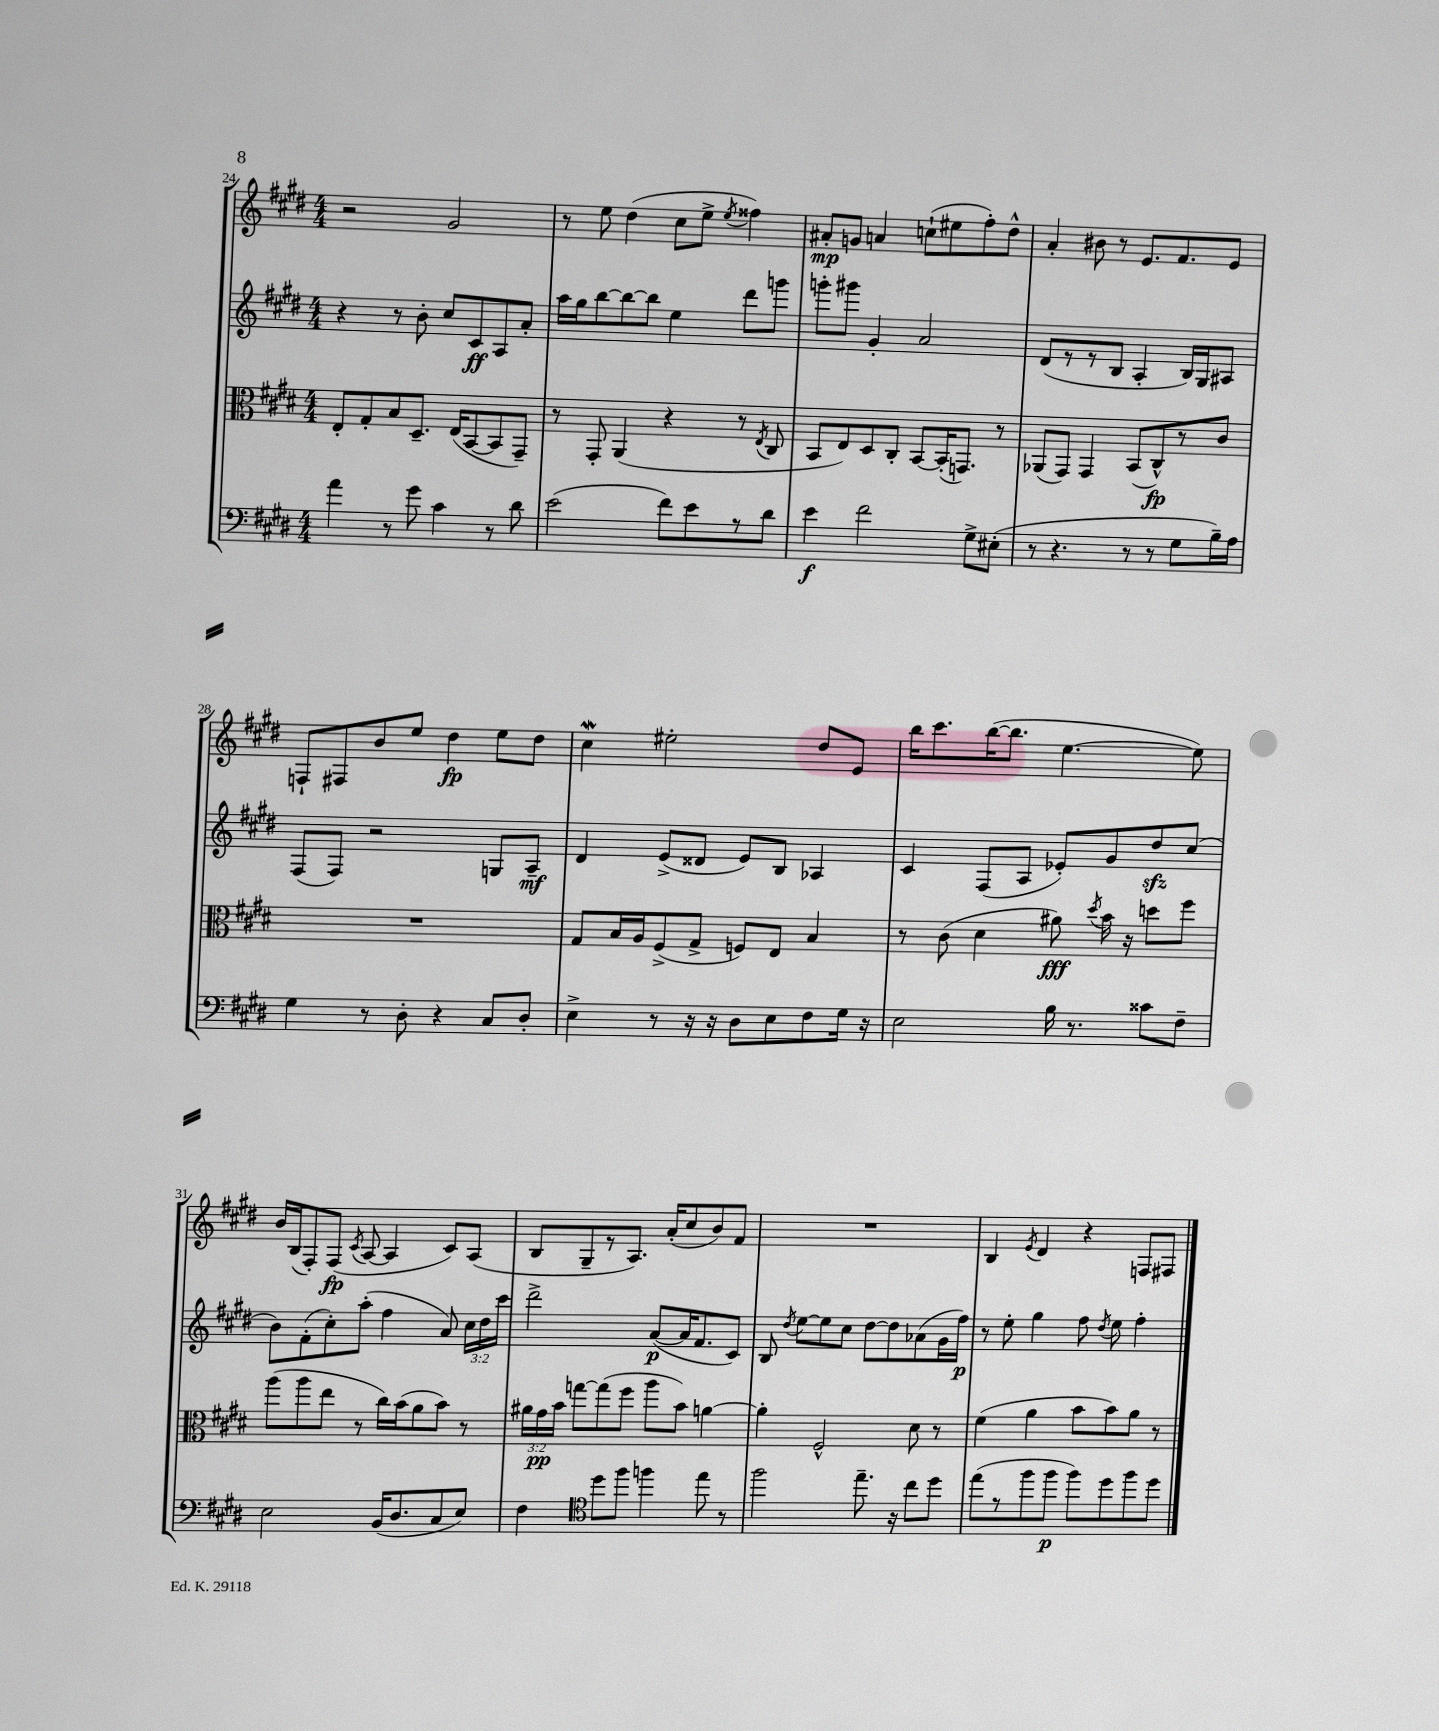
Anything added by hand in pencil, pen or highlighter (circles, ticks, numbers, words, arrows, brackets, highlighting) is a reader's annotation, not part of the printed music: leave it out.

**kern	**dynam	**kern	**dynam	**kern	**dynam	**kern	**dynam
*part4	*part4	*part3	*part3	*part2	*part2	*part1	*part1
*staff4	*staff4	*staff3	*staff3	*staff2	*staff2	*staff1	*staff1
*clefF4	*	*clefC3	*	*clefG2	*	*clefG2	*
*k[f#c#g#d#]	*	*k[f#c#g#d#]	*	*k[f#c#g#d#]	*	*k[f#c#g#d#]	*
*M4/4	*	*M4/4	*	*M4/4	*	*M4/4	*
=24	=24	=24	=24	=24	=24	=24	=24
4a\	.	8E'/L	.	4r	.	2r	.
.	.	8G#'/	.	.	.	.	.
8r	.	8B/	.	8r	.	.	.
8g#\	.	8.D#~/J	.	8b'\	.	.	.
4c#\	.	.	.	8cc#/L	.	2g#/	.
.	.	(16E/KL	.	.	.	.	.
.	.	[8BB/	.	8c#/	ff	.	.
8r	.	8BB/]	.	8A/	.	.	.
8d#\	.	8GG#~/J)	.	8a'/J	.	.	.
=25	=25	=25	=25	=25	=25	=25	=25
(2e\	.	8r	.	16aa\LL	.	8r	.
.	.	.	.	16gg#\J	.	.	.
.	.	8GG#'/	.	[8bb\	.	8ee\	.
.	.	(4AA/	.	8bb\_	.	(4dd#\	.
.	.	.	.	8bb\J]	.	.	.
8f#\L)	.	4r	.	4ee\	.	8cc#\L	.
8e\	.	.	.	.	.	8ee^\J	.
.	.	.	.	.	.	8qee/	.
8r	.	8r	.	8ddd#\L	.	4ff##X\)	.
.	.	8qE/	.	.	.	.	.
8d#\J	.	8C#/	.	8gggn\J	.	.	.
=26	=26	=26	=26	=26	=26	=26	=26
4e\	f	8BB/L	.	8gggn'\L	.	8a#X'/L	mp
.	.	8E/)	.	8ggg#X\J	.	8gn/J	.
2f#\	.	8D#/	.	4g#'/	.	4an/	.
.	.	8C#'/J	.	.	.	.	.
.	.	[8BB/L	.	2a/	.	(8ccn`\L	.
.	.	(16BB'/K]	.	.	.	8ee#X\	.
.	.	8.GGn/J)	.	.	.	.	.
8G#^\L	.	.	.	.	.	8ff#'\)	.
(8E#X'\J	.	8r	.	.	.	8dd#^^\J	.
=27	=27	=27	=27	=27	=27	=27	=27
8r	.	(8AA-X/L	.	(8d#/L	.	4a'/	.
4.r	.	8GG#/J)	.	8r	.	.	.
.	.	4GG#/	.	8r	.	8b#X\	.
.	.	.	.	8B/J	.	8r	.
8r	.	(8BB/L	.	4A'/	.	8.e/L	.
8r	.	8C#^^/)	fp	.	.	.	.
.	.	.	.	.	.	8.f#/	.
8G#\L	.	8r	.	16B/LL)	.	.	.
.	.	.	.	16G#/J	.	.	.
16B~\L)	.	8c#/J	.	8A#X/J	.	8e/J	.
16A\JJ	.	.	.	.	.	.	.
!!LO:LB:g=z
=28	=28	=28	=28	=28	=28	=28	=28
4G#\	.	1r	.	(8F#/L	.	8Fn`/L	.
.	.	.	.	8F#/J)	.	8F#X/	.
8r	.	.	.	2r	.	8b/	.
8D#'\	.	.	.	.	.	8ee/J	.
4r	.	.	.	.	.	4dd#\	fp
8C#/L	.	.	.	8Gn/L	.	8ee\L	.
8D#'/J	.	.	.	8A~/J	mf	8dd#\J	.
=29	=29	=29	=29	=29	=29	=29	=29
4E^\	.	8G#/L	.	4d#/	.	4cc#W\	.
.	.	16B/L	.	.	.	.	.
.	.	16A/J	.	.	.	.	.
8r	.	(8F#^/	.	(8e^/L	.	2ee#X'\	.
16r	.	8G#^/J	.	8d##X/J	.	.	.
16r	.	.	.	.	.	.	.
8D#\L	.	8Fn/L)	.	8e/L)	.	.	.
8E\	.	8E/J	.	8B/J	.	.	.
8F#\	.	4B/	.	4A-X/	.	8dd#/L	.
16G#\Jk	.	.	.	.	.	8e/J	.
16r	.	.	.	.	.	.	.
=30	=30	=30	=30	=30	=30	=30	=30
2E\	.	8r	.	4c#/	.	16bb\KL	.
.	.	.	.	.	.	8.ccc#\	.
.	.	(8c#\	.	.	.	.	.
.	.	4d#\	.	(8F#/L	.	([16bb\K	.
.	.	.	.	.	.	8.bb\J]	.
.	.	.	.	8A/J	.	.	.
16B\	.	8a#X\)	fff	8e-X'/L)	.	[4.ee\	.
8.r	.	.	.	.	.	.	.
.	.	8qdd#/	.	.	.	.	.
.	.	16b\	.	8g#/	.	.	.
.	.	16r	.	.	.	.	.
8c##X\L	.	8ddn\L	.	8dd#zz/	.	.	.
8F#~\J	.	8ff#\J	.	(8cc#/J	.	8ee\])	.
!!LO:LB:g=z
=31	=31	=31	=31	=31	=31	=31	=31
2E\	.	(8aa\L	.	8b\L)	.	16b/LL	.
.	.	.	.	.	.	(16B/J	.
.	.	8aa\	.	(8f#'\	.	8F#'/)	.
.	.	8ee\J	.	8cc#'\)	.	(8F#/J	fp
.	.	.	.	.	.	8qc#/	.
.	.	8r	.	(8aa'\J	.	[8A/	.
(16BB/KL	.	16cc#\LL)	.	4ff#\	.	4A/]	.
8.D#/	.	(16b\J	.	.	.	.	.
.	.	8a\	.	.	.	.	.
8C#/	.	8b\J)	.	8a/)	.	8c#/L)	.
8E/J)	.	8r	.	24cc#\LL	.	(8A/J	.
.	.	.	.	24dd#\	.	.	.
.	.	.	.	24ccc#\JJ	.	.	.
=32	=32	=32	=32	=32	=32	=32	=32
4F#\	.	24a#X\LL	.	2ddd#^\	.	8B/L	.
.	.	24g#\	pp	.	.	.	.
.	.	24b\JJ	.	.	.	.	.
.	.	[8ggn\L	.	.	.	8G#~/	.
*clefC4	*	*	*	*	*	*	*
8dd#\L	.	(8gg\]	.	.	.	8r	.
8ff#\J	.	8ff#\J	.	.	.	8.A/J)	.
4ffn\	.	8aa\L	.	([8a/L	p	.	.
.	.	.	.	.	.	(16a'/KL	.
.	.	8b\J)	.	16a/K]	.	8cc#/	.
.	.	.	.	8.f#/	.	.	.
8ee\	.	[4an\	.	.	.	8b/)	.
8r	.	.	.	8c#/J)	.	8f#/J	.
=33	=33	=33	=33	=33	=33	=33	=33
2ff#\	.	4a'\]	.	8B/	.	1r	.
.	.	.	.	8qdd#/	.	.	.
.	.	.	.	[8ee\L	.	.	.
.	.	2F#^^/	.	8ee\]	.	.	.
.	.	.	.	8cc#\J	.	.	.
8.ee~\	.	.	.	[8dd#\L	.	.	.
.	.	.	.	8dd#\]	.	.	.
16r	.	.	.	.	.	.	.
8cc#\L	.	8d#\	.	(8a-X\	.	.	.
8dd#\J	.	8r	.	16g#\L	.	.	.
.	.	.	.	16ff#\JJ)	p	.	.
=34	=34	=34	=34	=34	=34	=34	=34
(8ee\L	.	(4f#\	.	8r	.	4B/	.
8r	.	.	.	8ee'\	.	.	.
.	.	.	.	.	.	8qe/	.
8ff#\	.	4a\	.	4gg#\	.	4d#/	.
8ff#\J	p	.	.	.	.	.	.
8ff#\L)	.	8b\L	.	8ff#\	.	4r	.
.	.	.	.	8qdd#/	.	.	.
8dd#\	.	8b\)	.	8ee\	.	.	.
8ff#\	.	8a\J	.	4ff#'\	.	8Fn/L	.
8dd#\J	.	8r	.	.	.	8F#X/J	.
==	==	==	==	==	==	==	==
*-	*-	*-	*-	*-	*-	*-	*-
